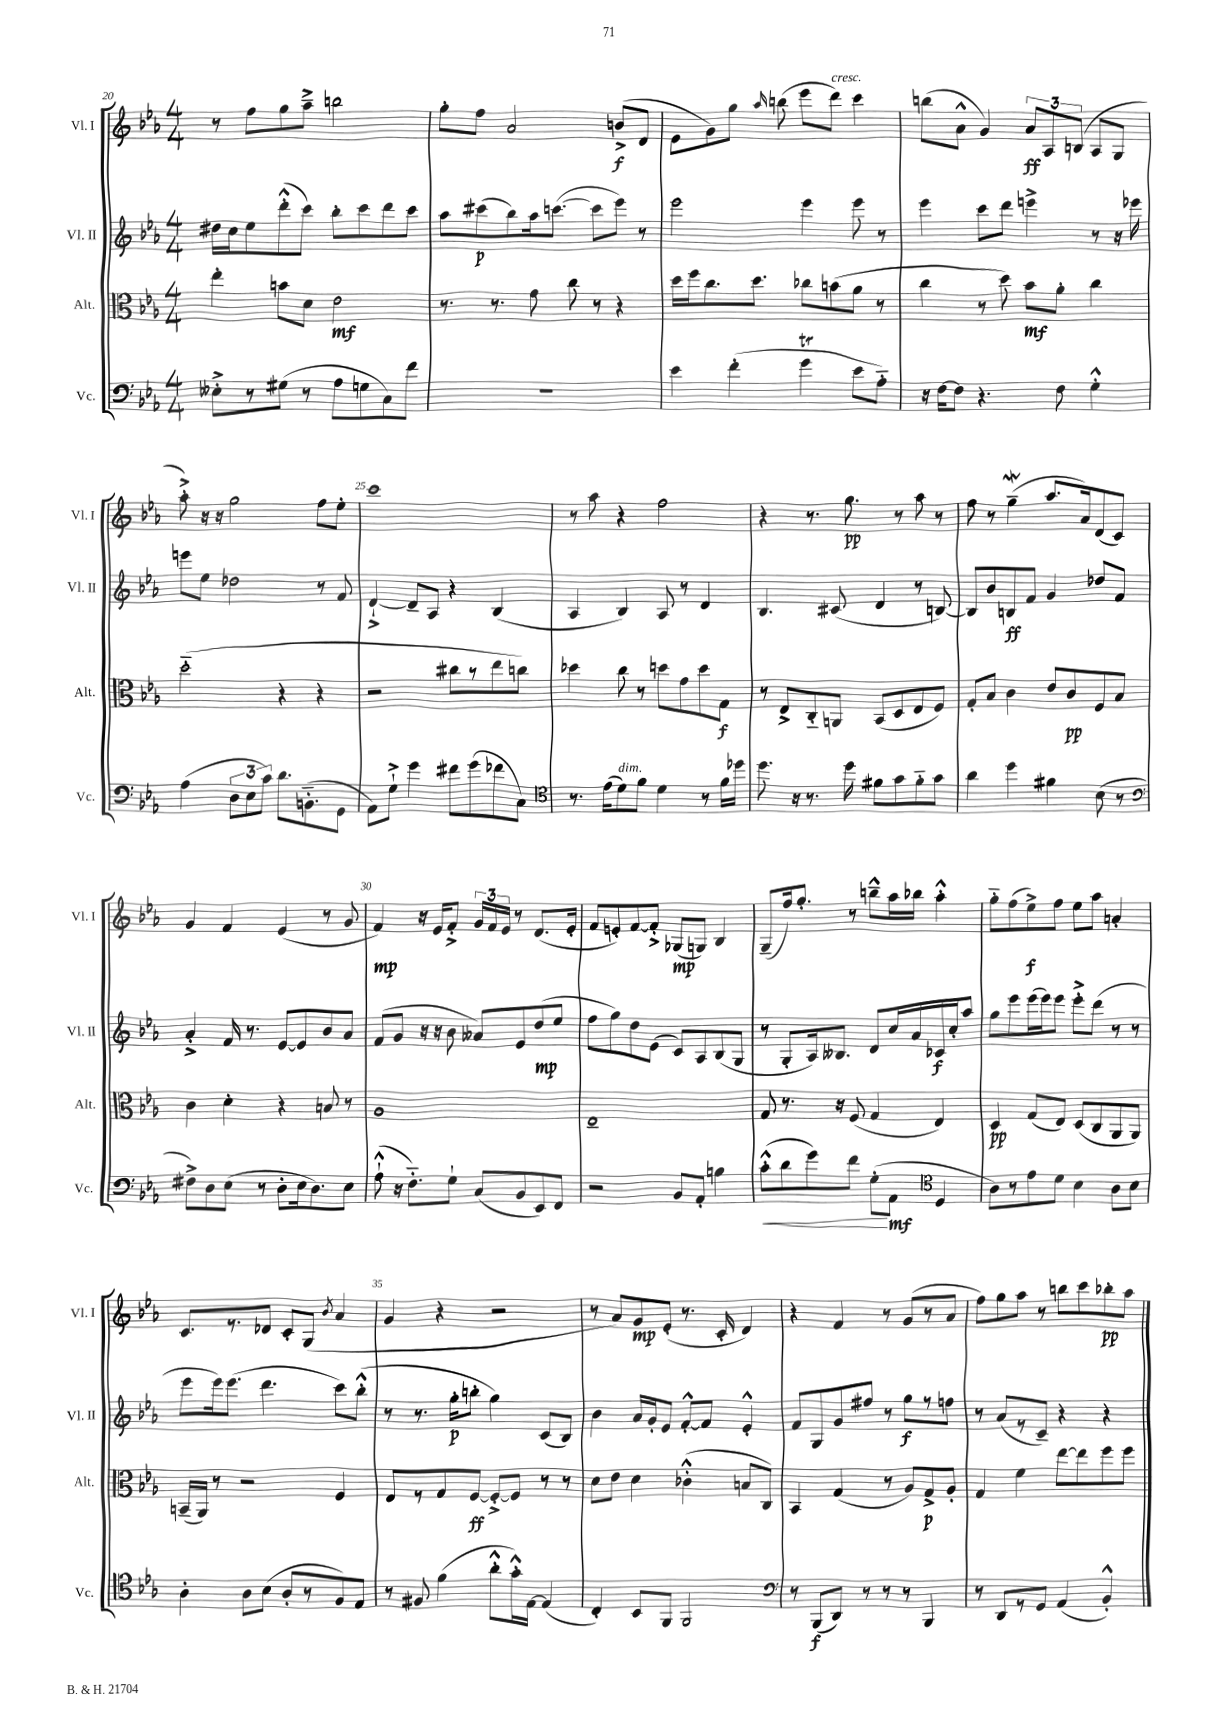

**kern	**kern	**kern	**kern
*staff4	*staff3	*staff2	*staff1
*clefF4	*clefC3	*clefG2	*clefG2
*k[b-e-a-]	*k[b-e-a-]	*k[b-e-a-]	*k[b-e-a-]
*M4/4	*M4/4	*M4/4	*M4/4
8E--'^\L	4ee-'\	16dd#\LL	8r
.	.	16cc\J	.
8r	.	8ee-\	8ff\L
(8G#\J	8b\L	(8ddd'^^\	8gg\
8r	8d\J	8ccc\J)	8aa-~^\J
8A-\L	2e-\	8bb-'\L	2bb\
8G\	.	8ccc\	.
8C\)	.	8ddd\	.
8f\J	.	8ccc\J	.
=	=	=	=
1r	8.r	8aa-\L	8gg'\L
.	.	(8ccc#\	8ff\J
.	8.r	.	.
.	.	8bb-\)	2a-/
.	8g\	16aa-\k	.
.	.	([8.ccc\J	.
.	8cc\	.	.
.	8r	8ccc\]L	.
.	4r	8eee-\J)	(8b^/L
.	.	8r	8d/J
=	=	=	=
4e-\	16dd\LL	2eee-\	8e-\L
.	16ff\J	.	.
.	8.cc\	.	8g\)
(4f'\	.	.	8gg\J
.	8.dd\J	.	.
.	.	.	16qqaa-/
.	.	.	(8bb\
4g\	8cc-\L	4eee-\	8eee-\L
.	(8b\	.	8ddd\J)
8e-\L	8a-\J	8eee-\	4ccc\
8A-'~\J)	8r	8r	.
=	=	=	=
16r	4cc\	4eee-\	(8bb\L
[16F\LK	.	.	.
8F\]J	.	.	8a-^^\J
4.r	8r	8ccc\L	4g/)
.	8dd\)	8ddd\J	.
.	8b-\L	4eee^\	12a-/L
.	.	.	12A-/
8F\	8a-'\J	.	.
.	.	.	(12B/J
4G'^^\	4cc\	8r	8A-/L
.	.	16r	8G/J
.	.	16eee-\	.
=	=	=	=
(4A-\	(2dd'~\	8eee\L	8aa-'^\)
.	.	8ee-\J	16r
.	.	.	16r
12D\L	.	2dd-\	2gg\
12E-\	.	.	.
12c\J)	.	.	.
8.d\L	4r	.	.
(8.BB'~\	.	.	.
.	4r	8r	8ff\L
8GG\J	.	8f/	8ee-'\J
=	=	=	=
8AA-\L)	2r	[4d`^/	1ccc
8G`^\J	.	.	.
4g\	.	8d~/]L	.
.	.	8A-/J	.
8f#\L	8cc#\L	4r	.
(8g\	8r	.	.
8f-\	8ee-\	(4B-/	.
8C\J)	8cc\J)	.	.
=	=	=	=
*clefC4	*	*	*
8.r	4dd-\	4A-/	8r
.	.	.	8aa-\
(16e-\LK	.	.	.
8d\)	8cc\	4B-/)	4r
8f\J	8r	.	.
4d\	8dd\L	8A-/	2ff\
.	8g\	8r	.
8r	8dd\	4d/	.
16f\LL	8G\J	.	.
16dd-\JJ	.	.	.
=	=	=	=
8.dd\	8r	4.B-/	4r
.	8E-^/L	.	.
16r	.	.	.
8.r	8C'~/	.	8.r
.	8AA/J	(8c#/	.
16dd\	.	.	8.gg\
8f#\L	(8BB-/L	4d/	.
8g\	8D/	.	8r
8f#'~\	8E-/	8r	8aa-\
8g\J	8F/J)	[8B/)	8r
=	=	=	=
4a-\	8G'/L	8B/]L	8ff\
.	8B-/J	8b-/	8r
4dd\	4c\	8B/	(4gg~\
.	.	8f/J	.
4f#\	8e-/L	4g/	8.aa-/L
.	8c/	.	.
.	.	.	16a-/k)
(8B-\	8F/	8dd-/L	(8d/
8r	8B-/J	8f/J	8c/J)
=	=	=	=
*clefF4	*	*	*
8F#^\L)	4c\	4a-'^/	4g/
8D\	.	.	.
(8E-\J	4d'\	16f/	4f/
.	.	8.r	.
8r	.	.	.
8D'\L	4r	[8e-/L	(4e-/
16E-\k	.	8e-/]	.
8.D\)	.	.	.
.	8B/	8b-/	8r
8E-\J	8r	8a-/J	8g/
=	=	=	=
(8A-`^^\	1A-	(8f/L	4f/)
16r	.	8g/J	.
8.F'~\L)	.	.	.
.	.	16r	16r
.	.	16r	16e-/LK
8G`\J	.	8b-\	8f'^/J
(8C/L	.	8a--/L)	24g/LL
.	.	.	24f/
.	.	.	24e-/JJ
8BB-/	.	8e-/	8r
8EE-/)	.	(8dd/	(8.d/L
8FF/J	.	8ee-/J	.
.	.	.	16e-'/Jk
=	=	=	=
2r	1E-~	8ff\L	8f/L
.	.	8gg\)	8e'/)
.	.	8dd\	[8f/
.	.	(8e-\J	8f'^/]J
8BB-/L	.	8c/L)	(8G-/L
8AA-'/J	.	8A-/	8G/J)
4B\	.	(8B-/	4B-/
.	.	8G/J	.
=	=	=	=
(8c'^^\L	8G/	8r	(8G~/L
8d\	8.r	8G'/L	16ff/k)
.	.	.	8.gg'/J
8g\)	.	16A-/k)	.
.	16r	8.B--/J	.
8f\J	(8F/	.	8r
(8G'\L	4G/	8d/L	8bb~^^\L
8AA-\J	.	16cc/L	16aa-\L
.	.	16a-/	16bb-\JJ
*clefC4	*	*	*
4D/	4E-/)	16c-/	4aa-'^^\
.	.	16cc'/J	.
.	.	8aa-/J	.
=	=	=	=
8A-\L)	4D/	8gg\L	8gg'~\L
8r	.	8eee-\	(8ff\
8e-\	(8G/L	(16eee-\L	8ee-^\)
.	.	16eee-\J)	.
8d\J	8E-/J)	8eee-\J	8ff\J
4B-\	(8D/L	8eee-'^\L	8ee-\L
.	8C/	(8ddd\J	8aa-\J
8A-\L	8AA-/	8r	4a'/
8B-\J	8AA-/J)	8r	.
=	=	=	=
4A-'\	(16BB~/LL	8eee-\L	8.c/L
.	16AA-/JJ)	.	.
.	8r	16eee-\k)	.
.	.	(8.eee-\J	8.r
8A-\L	2r	.	.
(8B-\J	.	4.ddd\	8d-/J
8A-'/L	.	.	8c'/L
8r	.	.	(8G/J
.	.	.	8qb-/
8F/)	4F/	8ccc\L)	4a-/
8E-/J	.	(8bb-'^^\J	.
=	=	=	=
8r	8E-/L	8r	4g/
8F#/	8r	8.r	.
(4f\	8G/	.	4r
.	.	16gg'\LK	.
.	[8F/J	8bb'\J	.
8a-'^^\L	8F'^/_L	4gg\)	2r
16g'^^\L)	8F/]J	.	.
[16E-\JJ	.	.	.
(4E-/]	8r	(8c/L	.
.	8r	8B-/J)	.
=	=	=	=
4C'/)	8d\L	4b-\	8r
.	8e-\J	.	8a-/L)
8BB-/L	4d\	16a-/LL	8g/
.	.	16g'/J	.
8FF/J	.	8e-/J	(8e-'/J
2FF/	(4c-'^^\	[8f'^^/L	8.r
.	.	8f/]J	.
.	.	.	16c'/
.	8B/L	4e-'^^/	4d/)
.	8C/J)	.	.
=	=	=	=
*clefF4	*	*	*
8r	4BB-/	8f/L	4r
(8BBB-/L	.	8G/	.
8DD/J)	(4G/	8g/	4f/
8r	.	8ff#/J	.
8r	8r	8r	8r
8r	8A-/L)	8gg\L	(8g/L
4BBB-/	8G^/	8r	8r
.	8A-'/J	8ff\J	8a-/J
=	=	=	=
8r	4G/	8r	8ff\L)
8DD/L	.	(8a-/L	8gg\
8r	4f\	8r	8aa-\J
8GG/J	.	8c~/J)	8r
(4AA-/	[8ee-\L	4r	8bb\L
.	8ee-\]	.	8ccc\
4BB-'^^/)	8ff\	4r	8bb-'\
.	8ff\J	.	8aa-\J
==	==	==	==
*-	*-	*-	*-
